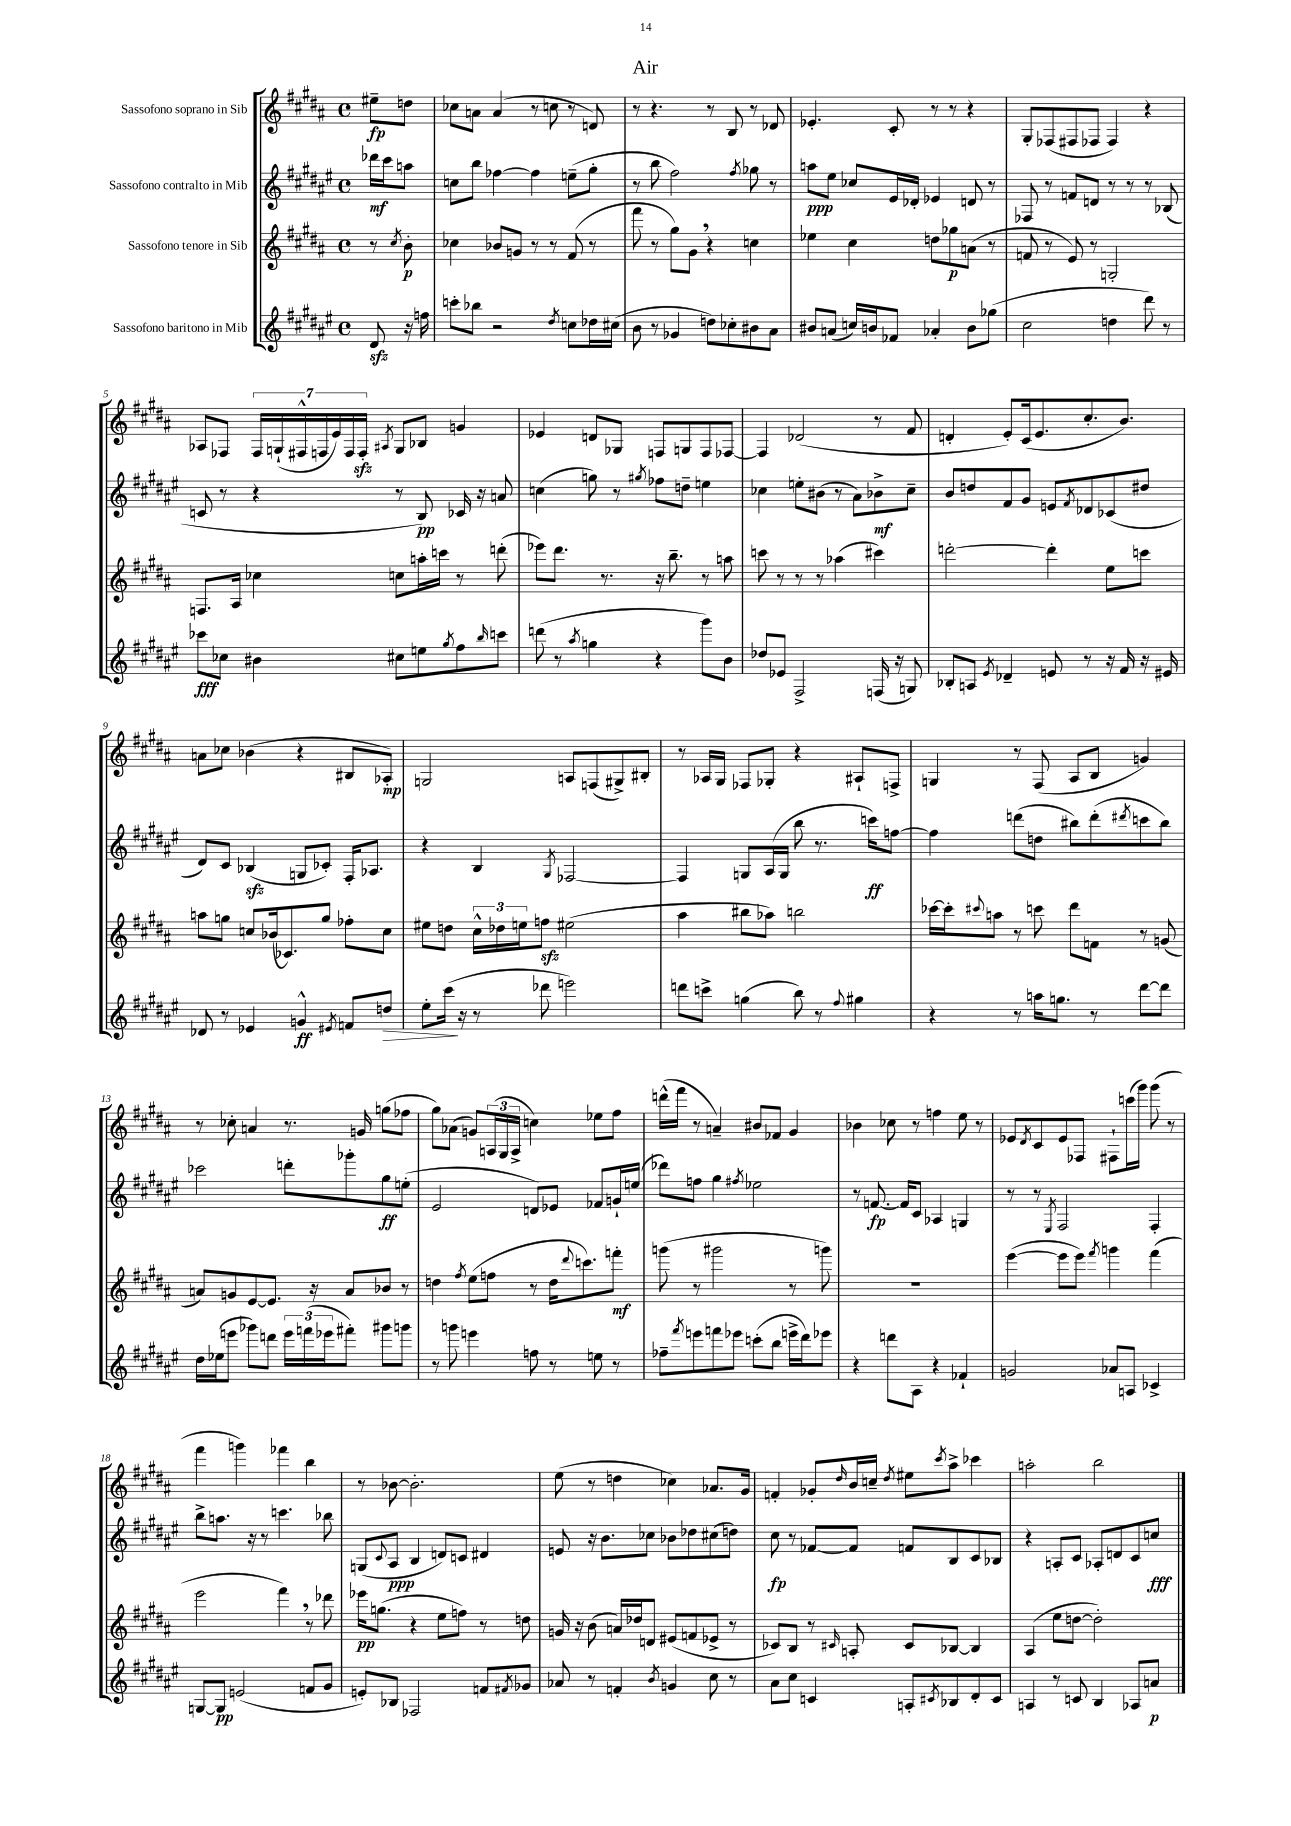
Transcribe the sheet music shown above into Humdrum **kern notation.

**kern	**dynam	**kern	**dynam	**kern	**dynam	**kern	**dynam
*part4	*part4	*part3	*part3	*part2	*part2	*part1	*part1
*staff4	*staff4	*staff3	*staff3	*staff2	*staff2	*staff1	*staff1
*I"Sassofono baritono in Mib	*	*I"Sassofono tenore in Sib	*	*I"Sassofono contralto in Mib	*	*I"Sassofono soprano in Sib	*
*clefG2	*	*clefG2	*	*clefG2	*	*clefG2	*
*k[f#c#g#d#a#e#]	*	*k[f#c#g#d#a#]	*	*k[f#c#g#d#a#e#]	*	*k[f#c#g#d#a#]	*
*M4/4	*	*M4/4	*	*M4/4	*	*M4/4	*
*met(c)	*	*met(c)	*	*met(c)	*	*met(c)	*
=	=	=	=	=	=	=	=
8d#zz/	.	8r	.	16ddd-X\LL	mf	8ee#X~\L	fp
.	.	.	.	16ccc#\J	.	.	.
.	.	8qcc#/	.	.	.	.	.
16r	.	8b'\	p	8aan\J	.	8ddn\J	.
16ffn\	.	.	.	.	.	.	.
=1	=1	=1	=1	=1	=1	=1	=1
8cccn'\L	.	4cc-X\	.	8ccn\L	.	8cc-X\L	.
8bb-X\J	.	.	.	8bb\J	.	8an\J	.
2r	.	8b-X/L	.	[4ff-X\	.	(4a/	.
.	.	8gn/J	.	.	.	.	.
.	.	8r	.	4ff-\]	.	8r	.
.	.	8r	.	.	.	8ccn\	.
8qdd#/	.	.	.	.	.	.	.
8ccn\L	.	(8f#/	.	(8een~\L	.	8r	.
16dd-X\L	.	8r	.	8gg#'\J	.	8dn/)	.
(16cc#X\JJ	.	.	.	.	.	.	.
=2	=2	=2	=2	=2	=2	=2	=2
8b\	.	8fff#\	.	8r	.	8r	.
8r	.	8r	.	8bb\	.	4.r	.
4g-X/	.	8gg#\L)	.	2ff#\)	.	.	.
.	.	8g#,\J	.	.	.	.	.
8ddn\L)	.	4r	.	.	.	8r	.
8cc-X'\	.	.	.	.	.	8B/	.
.	.	.	.	8qff#/	.	.	.
8b#X\	.	4ccn\	.	8gg-X\	.	8r	.
8a#\J	.	.	.	8r	.	8d-X/	.
=3	=3	=3	=3	=3	=3	=3	=3
8b#X/L	.	4ee-X\	.	8aan\L	ppp	4.e-X'/	.
(8an/J	.	.	.	8ee#\J	.	.	.
16ccn/LL)	.	4cc#\	.	8cc-X/L	.	.	.
16bn/J	.	.	.	.	.	.	.
8f-X/J	.	.	.	16e#/L	.	8c#'/	.
.	.	.	.	16d-X'/JJ	.	.	.
4a-X'/	.	8ddn\L	.	4e-X/	.	8r	.
.	.	8gg-X\	p	.	.	8r	.
8b\L	.	(8an\J	.	8dn/	.	4r	.
(8gg-X\J	.	8r	.	8r	.	.	.
=4	=4	=4	=4	=4	=4	=4	=4
2cc#\	.	8fn/	.	8F-X/	.	8G#'/L	.
.	.	8r	.	8r	.	(8F-X/	.
.	.	8e/)	.	8fn/L	.	8F#X/	.
.	.	8r	.	8dn/J	.	8F-X/J	.
4ddn\	.	2Gn'/	.	8r	.	4F-/)	.
.	.	.	.	8r	.	.	.
8ddd#\)	.	.	.	8r	.	4r	.
8r	.	.	.	(8B-X/	.	.	.
!!LO:LB:g=z
=5	=5	=5	=5	=5	=5	=5	=5
8ccc-X\L	fff	8.Fn/L	.	8cn/	.	8A-X/L	.
8cc-X\J	.	.	.	8r	.	8F-X/J	.
.	.	16A#/Jk	.	.	.	.	.
4b#X\	.	4cc-X\	.	4r	.	28F-/LL	.
.	.	.	.	.	.	(28Gn`/	.
.	.	.	.	.	.	28F#X^^/	.
.	.	.	.	.	.	28Fn/	.
.	.	.	.	.	.	28e/)	.
.	.	.	.	.	.	28F/	.
.	.	.	.	.	.	28Fzz'/JJ	.
.	.	.	.	.	.	8qA#X/	.
8cc#X\L	.	8ccn\L	.	8r	.	8G/L	.
8een\	.	16aan'\L	.	8B/)	pp	8B-X/J	.
.	.	16cccn\JJ	.	.	.	.	.
8qgg#/	.	.	.	.	.	.	.
8ff#\	.	8r	.	16c-X/	.	4gn/	.
.	.	.	.	16r	.	.	.
16qqbb/	.	.	.	.	.	.	.
8cccn\J	.	(8dddn'\	.	8an/	.	.	.
=6	=6	=6	=6	=6	=6	=6	=6
(8dddn\	.	8eee-X\L)	.	(4ccn\	.	4e-X/	.
8r	.	8.ddd#\J	.	.	.	.	.
8qaa#/	.	.	.	.	.	.	.
4ggn\	.	.	.	8ggn\)	.	8dn/L	.
.	.	8.r	.	.	.	.	.
.	.	.	.	8r	.	8G-X/J	.
.	.	.	.	8qgg#X/	.	.	.
4r	.	16r	.	8ff-X\L	.	8Fn/L	.
.	.	8.bb~\	.	.	.	.	.
.	.	.	.	8ddn~\J	.	8Gn/	.
8ggg#\L)	.	8r	.	4een\	.	8F/	.
8b\J	.	8aan\	.	.	.	[8F-X/J	.
=7	=7	=7	=7	=7	=7	=7	=7
8dd-X/L	.	8cccn\	.	4cc-X\	.	4F-/]	.
8e-X/J	.	8r	.	.	.	.	.
2F#^/	.	8r	.	8een'\L	.	(2d-X/	.
.	.	8r	.	(8b#X\J	.	.	.
.	.	(4aa-X\	.	8r	.	.	.
.	.	.	.	8a#\L)	.	.	.
(16Fn/	.	4ccc#X\)	.	8b-X^\	mf	8r	.
16r	.	.	.	.	.	.	.
8Gn/)	.	.	.	8cc-~\J	.	8f#/	.
=8	=8	=8	=8	=8	=8	=8	=8
8B-X'/L	.	[2dddn'\	.	8b/L	.	4dn'/	.
8An/J	.	.	.	8ddn/	.	.	.
8qe#/	.	.	.	.	.	.	.
4d-X~/	.	.	.	8f#/	.	8e'/L)	.
.	.	.	.	8g#/J	.	(16c#/k	.
.	.	.	.	.	.	8.e/	.
8en/	.	4ddd'\]	.	8en/L	.	.	.
.	.	.	.	8qf#/	.	.	.
8r	.	.	.	8d-X/	.	8.cc#'/	.
16r	.	8ee\L	.	(8c-X/	.	.	.
16f#/	.	.	.	.	.	8.b/J)	.
16r	.	8cccn\J	.	8dd#X/J	.	.	.
16e#X/	.	.	.	.	.	.	.
!!LO:LB:g=z
=9	=9	=9	=9	=9	=9	=9	=9
8d-X/	.	8aan\L	.	8d#/L)	.	8an\L	.
8r	.	8ggn\J	.	8c#/J	.	8cc-X\J	.
4e-X/	.	8ccn/L	.	(4B-Xzz/	.	(4b-X\	.
.	.	(16b-X/k	.	.	.	.	.
.	.	8.c-X/)	.	.	.	.	.
4gn^^/	ff	.	.	8Gn/L	.	4r	.
.	.	8gg/J	.	8c-X'/J)	.	.	.
8qe#X/	.	.	.	.	.	.	.
8fn/L	.	8ff-X'\L	.	16F#'/KL	.	8B#X/L	.
.	.	.	.	8.A-X/J	.	.	.
!	!LO:HP:b	!	!	!	!	!	!
8ddn/J	>	8cc\J	.	.	.	8A-X'/J)	mp
=10	=10	=10	=10	=10	=10	=10	=10
8ee#'\L	.	8ee#X\L	.	4r	.	2Gn/	.
(16ccc#\Jk	.	8ddn\J	.	.	.	.	.
16r	]	.	.	.	.	.	.
8r	.	24cc#^^\LL	.	4B/	.	.	.
.	.	24dd-X\	.	.	.	.	.
.	.	24een\J	.	.	.	.	.
8ddd-X\	.	8ffnzz\J	.	.	.	.	.
.	.	.	.	8qG#/	.	.	.
2eeen\)	.	(2ee#X\	.	[2F-X/	.	8An/L	.
.	.	.	.	.	.	(8Fn/	.
.	.	.	.	.	.	8G#X^/)	.
.	.	.	.	.	.	8B#X'/J	.
=11	=11	=11	=11	=11	=11	=11	=11
8dddn\L	.	4aa#\	.	4F-/]	.	8r	.
8cccn^\J	.	.	.	.	.	16A-X/LL	.
.	.	.	.	.	.	16G#/JJ	.
(4ggn\	.	8bb#X\L	.	8Gn/L	.	8F-X/L	.
.	.	8aa-X\J)	.	(16A#/L	.	8G-X'/J	.
.	.	.	.	16G/JJ	.	.	.
8bb\)	.	2bbn\	.	8bb\	.	4r	.
8r	.	.	.	8.r	.	.	.
8qqff#/	.	.	.	.	.	.	.
4gg#X\	.	.	.	.	.	8A#X`/L	.
.	.	.	.	16cccn\KL)	ff	.	.
.	.	.	.	[8ffn\J	.	8Fn^/J	.
=12	=12	=12	=12	=12	=12	=12	=12
4r	.	[16ccc-X\LL	.	4ff\]	.	4Gn/	.
.	.	16ccc-'\J]	.	.	.	.	.
.	.	8qqccc#X/	.	.	.	.	.
.	.	8aan\J	.	.	.	.	.
8r	.	8r	.	(8dddn\L	.	8r	.
16aan\KL	.	8cccn\	.	8ddn\J	.	(8F#/	.
8.ggn\J	.	.	.	.	.	.	.
.	.	8ddd#\L	.	8bb#X\L)	.	8A#/L	.
8r	.	8fn\J	.	(8ddd'\	.	8B/J	.
.	.	.	.	8qddd#X/	.	.	.
[8ddd#\L	.	8r	.	8cccn\	.	4gn/)	.
8ddd#\J]	.	(8gn/	.	8bb#\J)	.	.	.
!!LO:LB:g=z
=13	=13	=13	=13	=13	=13	=13	=13
16dd#\LL	.	8an/L)	.	2ccc-X\	.	8r	.
(16ee-X\J	.	.	.	.	.	.	.
8eeen\J	.	8gn/	.	.	.	8cc-X'\	.
8ggg-X\L)	.	[8e/	.	.	.	4an/	.
8dddn\J	.	8.e/J]	.	.	.	.	.
24eee\LL	.	.	.	8dddn'\L	.	8.r	.
(24fffn\	.	.	.	.	.	.	.
.	.	16r	.	.	.	.	.
24eee-X\J	.	.	.	.	.	.	.
8fff#X'\J)	.	8a/L	.	8ggg-X'\	.	.	.
.	.	.	.	.	.	16gn/	.
8ggg#X\L	.	8b-X/J	.	8gg#\	ff	(8ggn\L	.
8gggn\J	.	8r	.	(8een'\J	.	8ff-X\J	.
=14	=14	=14	=14	=14	=14	=14	=14
8r	.	4ddn\	.	2e#/	.	8gg#\L)	.
8gggn\	.	.	.	.	.	(8a-X\J	.
.	.	8qff#/	.	.	.	.	.
4eeen\	.	(8ee\L	.	.	.	8gn/L)	.
.	.	8ffn\J	.	.	.	(24An/L	.
.	.	.	.	.	.	24G#/	.
.	.	.	.	.	.	24A^/JJ	.
8ffn\	.	8r	.	8dn/L)	.	4ccn\)	.
8r	.	16dd\KL	.	8e-X/J	.	.	.
.	.	8qqddd#/	.	.	.	.	.
.	.	8.cccn\)	.	.	.	.	.
8een\	.	.	.	8f-X/L	.	8ee-X\L	.
8r	.	8fffn'\J	mf	16gn`/L	.	8ff#\J	.
.	.	.	.	(16een/JJ	.	.	.
=15	=15	=15	=15	=15	=15	=15	=15
8ff-X~\L	.	(8gggn\	.	8ddd-X\L)	.	(16dddn^^\LL	.
.	.	.	.	.	.	16fff#\JJ	.
8qfff#/	.	.	.	.	.	.	.
8eeen\	.	8r	.	8ffn\J	.	8r	.
8fffn\	.	2ggg#X\	.	4gg#\	.	4an~/)	.
8eee-X\J	.	.	.	.	.	.	.
.	.	.	.	8qff#X/	.	.	.
(8cccn'\L	.	.	.	2ee-X\	.	8b#X/L	.
8bb\J	.	.	.	.	.	8f-X/J	.
16eeen^\LL	.	8r	.	.	.	4g#/	.
16ddd#\J)	.	.	.	.	.	.	.
8eee-X\J	.	8gggn\)	.	.	.	.	.
=16	=16	=16	=16	=16	=16	=16	=16
4r	.	1r	.	8r	.	4b-X\	.
.	.	.	.	[8.fn/	fp	.	.
8dddn\L	.	.	.	.	.	8cc-X\	.
.	.	.	.	16f/KL]	.	.	.
8A#\J	.	.	.	8c#/J	.	8r	.
4r	.	.	.	4A-X/	.	4ffn\	.
4f-X`/	.	.	.	4Gn/	.	8ee\	.
.	.	.	.	.	.	8r	.
=17	=17	=17	=17	=17	=17	=17	=17
2gn/	.	([4eee\	.	8r	.	8e-X/L	.
.	.	.	.	.	.	8qd#/	.
.	.	.	.	8r	.	8c#/	.
.	.	.	.	8qE#/	.	.	.
.	.	8eee\L]	.	2F#/	.	8e-/	.
.	.	8eee\J)	.	.	.	8F-X/J	.
.	.	8qfff#/	.	.	.	.	.
8a-X/L	.	4gggn\	.	.	.	8F#X`\L	.
8An/J	.	.	.	.	.	(16cccn\L	.
.	.	.	.	.	.	16ggg#\JJ)	.
4c-X^/	.	(4fff#\	.	4F#'/	.	(8ggg#\	.
.	.	.	.	.	.	8r	.
!!LO:LB:g=z
=18	=18	=18	=18	=18	=18	=18	=18
[8Gn/L	.	2eee\	.	8bb^\L	.	4fff#\	.
8G/J]	pp	.	.	8.aan\J	.	.	.
(2en/	.	.	.	.	.	4gggn\)	.
.	.	.	.	16r	.	.	.
.	.	.	.	8r	.	.	.
.	.	4fff#,\)	.	4.cccn\	.	4fff-X\	.
8fn/L	.	8r	.	.	.	4bb\	.
8g#/J	.	8ddd-X\	.	8bb-X\	.	.	.
=19	=19	=19	=19	=19	=19	=19	=19
8en'/L)	.	16eee-X\KL	pp	(8Gn/L	.	8r	.
.	.	(8.ggn\J	.	.	.	.	.
.	.	.	.	8qqc#/	.	.	.
8B-X/J	.	.	.	8A#/J	ppp	[8b-X\	.
2F-X/	.	4r	.	4B/	.	2.b-'\]	.
.	.	8ee\L	.	8dn/L)	.	.	.
.	.	8ffn\J)	.	8cn/J	.	.	.
8fn/L	.	8r	.	4d#X/	.	.	.
8qf#X/	.	.	.	.	.	.	.
8g-X/J	.	8ddn\	.	.	.	.	.
=20	=20	=20	=20	=20	=20	=20	=20
8a-X/	.	16gn/	.	8en/	.	(8ee\	.
.	.	16r	.	.	.	.	.
8r	.	(8b\	.	16r	.	8r	.
.	.	.	.	8.b\L	.	.	.
4fn'/	.	16an/LL)	.	.	.	4ddn\	.
.	.	16dd-X/J	.	.	.	.	.
.	.	8dn/J	.	8cc-X\J	.	.	.
8qb/	.	.	.	.	.	.	.
4gn/	.	(8e#X/L	.	8b-X\L	.	4cc-X\)	.
.	.	8fn/	.	8dd-X\	.	.	.
8cc#\	.	8e-X^/J	.	(8cc#X\	.	8.a-X/L	.
8r	.	8r	.	8ddn\J)	.	.	.
.	.	.	.	.	.	16g#/Jk	.
=21	=21	=21	=21	=21	=21	=21	=21
8a#\L	.	8c-X/L)	.	8cc#\	fp	4fn'/	.
8cc#\J	.	8B/J	.	8r	.	.	.
4cn/	.	8r	.	[8f-X/L	.	8g-X'/L	.
.	.	16qqc#X/	.	.	.	16qqdd#/	.
.	.	8An'/	.	8f-/J]	.	16b/L	.
.	.	.	.	.	.	16ccn~/JJ	.
.	.	.	.	.	.	8qdd#/	.
8An'/L	.	8c#/L	.	8fn/L	.	8ee#X\L	.
8qc#X/	.	.	.	.	.	8qccc#/	.
8B-X/	.	[8B-X/J	.	8B/	.	8aa#^\J	.
8d#'/	.	4B-/]	.	8c#/	.	4ccc-X\	.
8c#/J	.	.	.	8B-X/J	.	.	.
=22	=22	=22	=22	=22	=22	=22	=22
4An/	.	(4A#/	.	4r	.	2aan'\	.
8r	.	8ee\L	.	8An'/L	.	.	.
8cn/	.	[8ddn\J	.	8c#/J	.	.	.
4B/	.	2dd'\])	.	8A-X'/L	.	2bb\	.
.	.	.	.	8dn/	.	.	.
8A-X/L	.	.	.	8c#/	.	.	.
8an/J	p	.	.	8ccn/J	fff	.	.
==	==	==	==	==	==	==	==
*-	*-	*-	*-	*-	*-	*-	*-
